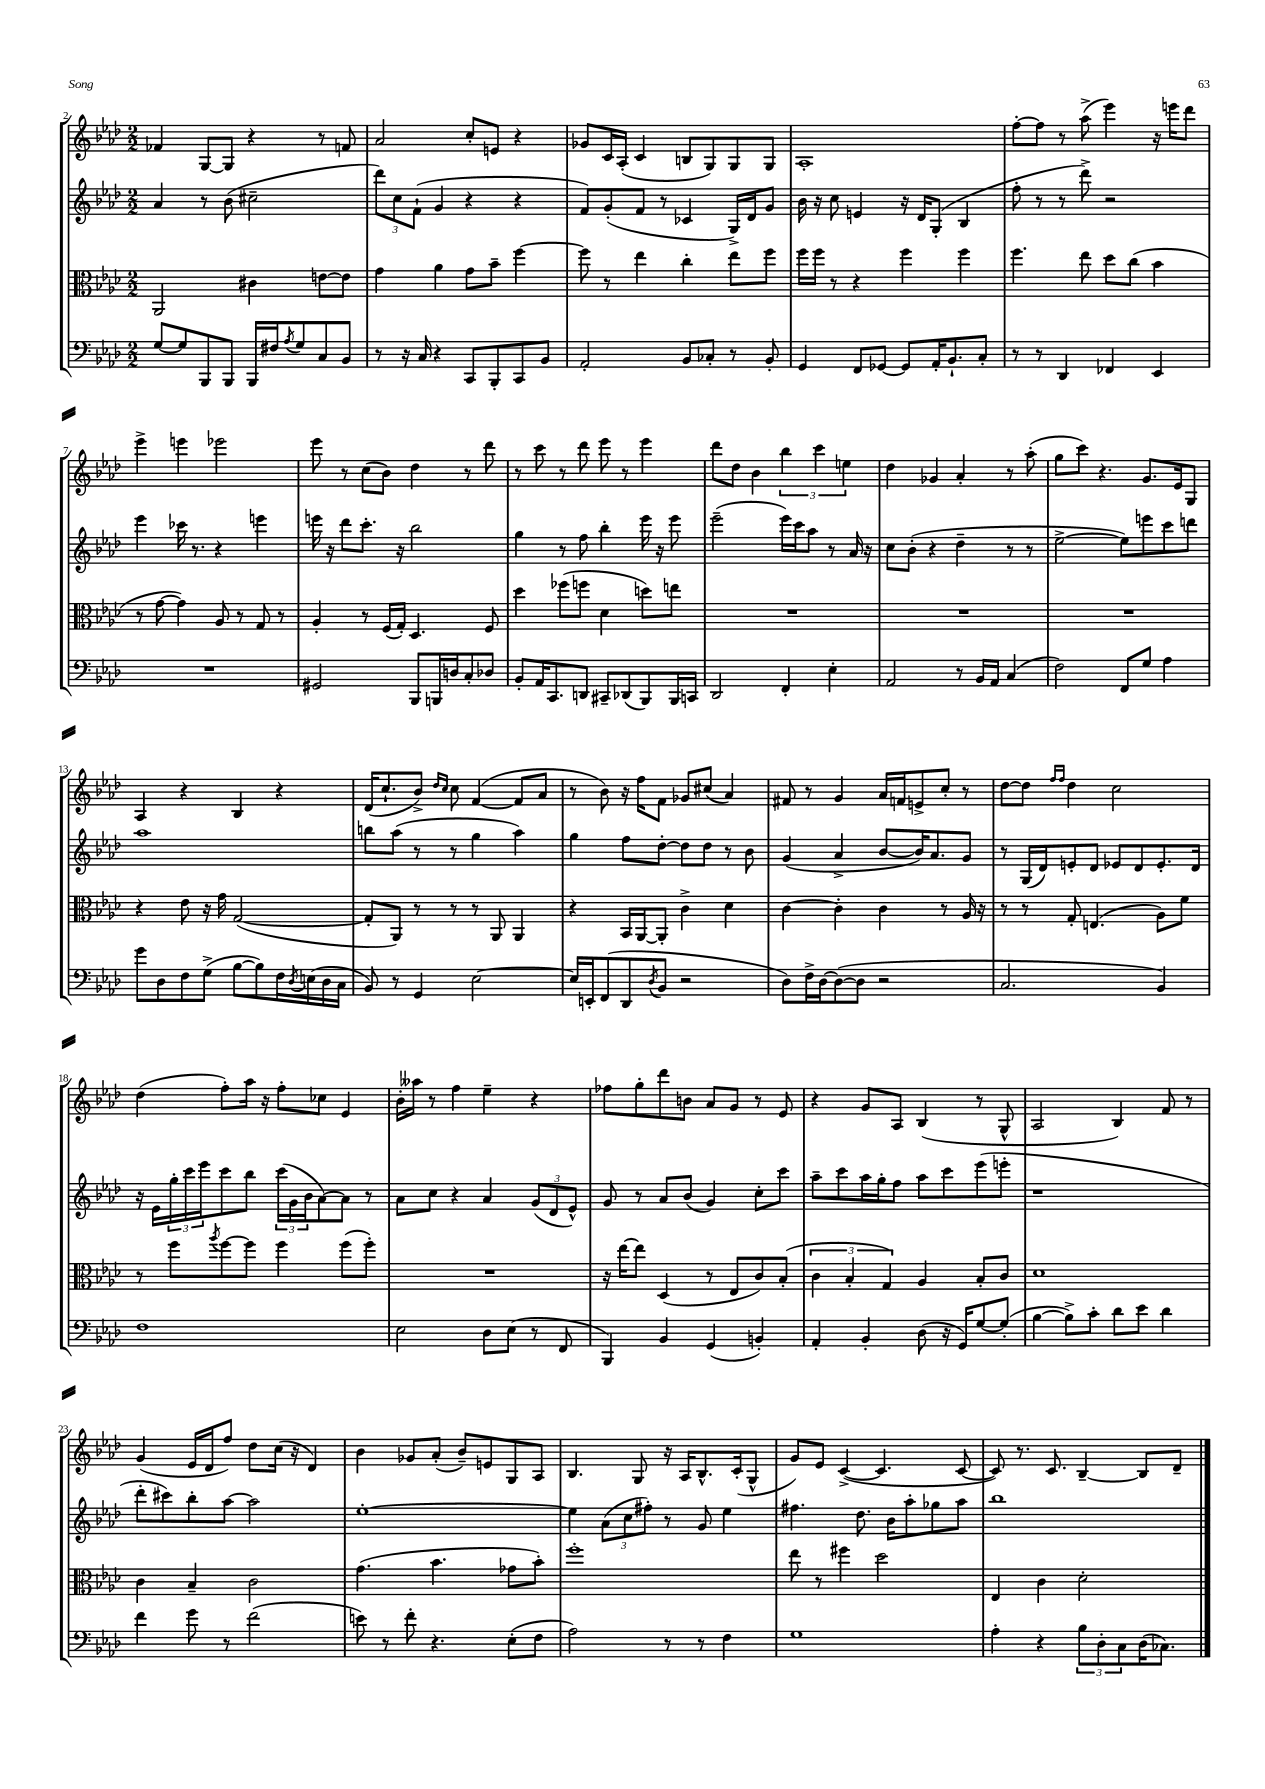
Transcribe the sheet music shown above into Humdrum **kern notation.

**kern	**kern	**kern	**kern
*part4	*part3	*part2	*part1
*staff4	*staff3	*staff2	*staff1
*clefF4	*clefC3	*clefG2	*clefG2
*k[b-e-a-d-]	*k[b-e-a-d-]	*k[b-e-a-d-]	*k[b-e-a-d-]
*M2/2	*M2/2	*M2/2	*M2/2
=2	=2	=2	=2
[8G/L	2AA-/	4a-/	4f-X/
8G/]	.	.	.
8BBB-/	.	8r	[8G/L
8BBB-/J	.	(8b-\	8G/J]
16BBB-/LL	4c#X\	2cc#X~\	4r
16F#X/J	.	.	.
8qA-/	.	.	.
8G/	.	.	.
8C/	[8en\L	.	8r
8BB-/J	8e\J]	.	8fn/
=3	=3	=3	=3
8r	4g\	12ddd-\L)	2a-/
.	.	12cc\	.
16r	.	.	.
.	.	(12f`\J	.
16C/	.	.	.
4r	4a-\	4g/	.
8CC/L	8g\L	4r	8cc'/L
8BBB-'/	8b-~\J	.	8en/J
8CC/	[4ff\	4r	4r
8BB-/J	.	.	.
=4	=4	=4	=4
2AA-'/	8ff\]	8f/L)	8g-X/L
.	8r	(8g'/	16c/L
.	.	.	(16A-'/JJ
.	4ee-\	8f/J	4c/
.	.	8r	.
8BB-/L	4cc'\	4c-X/	8Bn/L
8C-X'/J	.	.	8G/)
8r	8ee-\L	16G^/LL)	8G/
.	.	16d-/J	.
8BB-'/	8ff\J	8g/J	8G/J
=5	=5	=5	=5
4GG/	16ff\LL	16b-\	1A-'
.	16ff\JJ	16r	.
.	8r	8cc\	.
8FF/L	4r	4en/	.
[8GG-X/J	.	.	.
8GG-/L]	4ff\	16r	.
.	.	16d-/KL	.
16AA-'/K	.	(8G'/J	.
8.BB-`/	.	.	.
.	4ff\	4B-/	.
8C'/J	.	.	.
=6	=6	=6	=6
8r	4.ff\	8ff'\	[8ff'\L
8r	.	8r	8ff\J]
4DD-/	.	8r	8r
.	8ee-\	8ddd-^\)	(8aa-^\
4FF-X/	8dd-\L	2r	4eee-\)
.	(8cc\J	.	.
4EE-/	4b-\	.	16r
.	.	.	16eeen\KL
.	.	.	8ddd-\J
!!LO:LB:g=z
=7	=7	=7	=7
1r	8r	4eee-\	4eee-^\
.	[8g\	.	.
.	4g\])	16ccc-X\	4eeen\
.	.	8.r	.
.	8A-/	4r	2eee-X\
.	8r	.	.
.	8G/	4eeen\	.
.	8r	.	.
=8	=8	=8	=8
2GG#X/	4A-'/	16eeen\	8eee-\
.	.	16r	.
.	.	8ddd-\L	8r
.	8r	8.ccc'\J	(8cc\L
.	(16F/LL	.	8b-\J)
.	16G'/JJ)	16r	.
8BBB-/L	4.D-/	2bb-\	4dd-\
16BBBn/L	.	.	.
16Dn/J	.	.	.
8C'/	.	.	8r
8D-X/J	8F/	.	8ddd-\
=9	=9	=9	=9
8BB-'/L	4dd-\	4gg\	8r
16AA-/K	.	.	8ccc\
8.CC/	.	.	.
.	(8ff-X\L	8r	8r
8DDn/J	8ffn\J	8ff\	8ddd-\
8CC#X~/L	4d-\	4bb-'\	8eee-\
(8DD-X/	.	.	8r
8BBB-/)	8ddn\L)	16eee-\	4eee-\
.	.	16r	.
16BBB-/L	8een\J	8eee-\	.
16CCn/JJ	.	.	.
=10	=10	=10	=10
2DD-/	1r	(2eee-~\	8ddd-\L
.	.	.	8dd-\J
.	.	.	4b-\
4FF'/	.	16eee-\LL)	6bb-\
.	.	16ccc\J	.
.	.	8aa-\J	.
.	.	.	6ccc\
4E-'\	.	8r	.
.	.	.	6een\
.	.	16a-/	.
.	.	16r	.
=11	=11	=11	=11
2AA-/	1r	8cc\L	4dd-\
.	.	(8b-'\J	.
.	.	4r	4g-X/
8r	.	4dd-~\	4a-'/
16BB-/LL	.	.	.
16AA-/JJ	.	.	.
(4C/	.	8r	8r
.	.	8r	(8aa-'\
=12	=12	=12	=12
2F\)	1r	[2ee-^\	8gg\L
.	.	.	8ccc\J)
.	.	.	4.r
8FF/L	.	8ee-\L])	.
8G/J	.	8eeen\	8.g/L
4A-\	.	8ccc\	.
.	.	.	16e-/k
.	.	8dddn\J	8G/J
!!LO:LB:g=z
=13	=13	=13	=13
8g\L	4r	1aa-	4A-/
8D-\	.	.	.
8F\	8e-\	.	4r
(8G^\J	16r	.	.
.	16g\	.	.
[8B-\L	([2G/	.	4B-/
8B-\])	.	.	.
16F\L	.	.	4r
8qD-/	.	.	.
(16En\	.	.	.
16D-\	.	.	.
16C\JJ	.	.	.
=14	=14	=14	=14
8BB-/)	8G'/L]	8bbn\L	(16d-/KL
.	.	.	8.cc`/
8r	8AA-/J)	(8aa-\J	.
4GG/	8r	8r	8b-^/J)
.	.	.	16qqdd-/LL
.	.	.	16qqcc/JJ
.	8r	8r	8cc\
[2E-\	8r	4gg\	([4f/
.	8AA-/	.	.
.	4AA-/	4aa-\)	8f/L]
.	.	.	8a-/J
=15	=15	=15	=15
16E-/LL]	4r	4gg\	8r
16EEn'/J	.	.	.
(8FF/	.	.	8b-\)
8DD-/	16BB-/LL	8ff\L	16r
.	[16AA-/J	.	16ff\KL
8qD-/	.	.	.
8BB-/J	8AA-'/J]	[8dd-'\J	8f\J
2r	4c^\	8dd-\L]	8g-X/L
.	.	8dd-\J	(8cc#X/J
.	4d-\	8r	4a-/)
.	.	8b-\	.
=16	=16	=16	=16
8D-\L)	[4c\	(4g/	8f#X/
16F^\L	.	.	8r
[16D-\J	.	.	.
(8D-\_	4c'\]	4a-^/	4g/
8D-\J]	.	.	.
2r	4c\	[8b-/L	16a-/LL
.	.	.	16fn/J
.	.	16b-/K])	8en^/
.	.	8.a-/	.
.	8r	.	8cc'/J
.	16A-/	8g/J	8r
.	16r	.	.
=17	=17	=17	=17
2.C/	8r	8r	[8dd-\L
.	8r	(16G/LL	8dd-\J]
.	.	16d-/J)	.
.	.	.	16qqff/LL
.	.	.	16qqff/JJ
.	8G'/	8en'/	4dd-\
.	(4.En/	8d-/J	.
.	.	8e-X/L	2cc\
.	.	8d-/	.
4BB-/)	8A-\L)	8.e-'/	.
.	8f\J	.	.
.	.	16d-/Jk	.
!!LO:LB:g=z
=18	=18	=18	=18
1F	8r	16r	(4dd-\
.	.	16e-\LL	.
.	8ff\L	24gg'\	.
.	.	24ccc\	.
.	.	24eee-\J	.
.	8qaa-/	.	.
.	[8ff\	8ccc\	8ff'\L)
.	8ff\J]	8bb-\J	16aa-\Jk
.	.	.	16r
.	4ff\	(24ccc\LL	8ff'\L
.	.	24g\	.
.	.	24b-\J	.
.	.	[8a-\)	8cc-X\J
.	(8ff\L	8a-\J]	4e-/
.	8ff'\J)	8r	.
=19	=19	=19	=19
2E-\	1r	8a-\L	16b-'\LL
.	.	.	16aa--X\JJ
.	.	8cc\J	8r
.	.	4r	4ff\
8D-\L	.	4a-/	4ee-~\
(8E-\J	.	.	.
8r	.	(12g/L	4r
.	.	12d-/	.
8FF/	.	.	.
.	.	12e-^^/J)	.
=20	=20	=20	=20
4BBB-/)	16r	8g/	8ff-X\L
.	[16ee-\KL	.	.
.	8ee-\J]	8r	8gg'\
4BB-/	(4D-/	8a-/L	8ddd-\
.	.	(8b-/J	8bn\J
(4GG/	8r	4g/)	8a-/L
.	8E-/L	.	8g/J
4BBn'/)	8c/)	8cc'\L	8r
.	(8B-'/J	8ccc\J	8e-/
=21	=21	=21	=21
4AA-'/	6c\	8aa-~\L	4r
.	.	8ccc\	.
.	6B-'/	.	.
4BB-'/	.	16aa-\L	8g/L
.	.	16gg'\J	.
.	6G/)	.	.
.	.	8ff\J	8A-/J
(8D-\	4A-/	8aa-\L	(4B-/
16r	.	8ccc\	.
16GG/KL)	.	.	.
[8G/	8B-'/L	(8eee-\	8r
(8G'/J]	8c/J	8eeen'\J	8G^^/
=22	=22	=22	=22
[4B-\	1d-	1r	2A-/
8B-^\L])	.	.	.
8c'\J	.	.	.
8d-\L	.	.	4B-/)
8e-\J	.	.	.
4d-\	.	.	8f/
.	.	.	8r
!!LO:LB:g=z
=23	=23	=23	=23
4f\	4c\	8ddd-'\L	(4g/
.	.	8ccc#X\)	.
8g\	4B-~/	8bb-'\	16e-/LL
.	.	.	16d-/J
8r	.	[8aa-\J	8ff/J)
(2f\	2c\	2aa-\]	8dd-\L
.	.	.	(16cc\Jk
.	.	.	16r
.	.	.	4d-/)
=24	=24	=24	=24
8en\)	(4.g\	[1ee-'	4b-\
8r	.	.	.
8f'\	.	.	8g-X/L
4.r	4.b-\	.	(8a-'/J
.	.	.	8b-~/L)
.	.	.	8en/
(8E-'\L	8g-X\L	.	8G/
8F\J	8b-'\J)	.	8A-/J
=25	=25	=25	=25
2A-\)	1ff'	4ee-\]	4.B-/
.	.	(12a-\L	.
.	.	12cc\	.
.	.	.	8G/
.	.	12ff#X'\J)	.
8r	.	8r	16r
.	.	.	16A-/KL
8r	.	8g/	8.B-^^/
4F\	.	4ee-\	.
.	.	.	(16c'/k
.	.	.	8G^^/J
=26	=26	=26	=26
1G	8ee-\	4.ff#X\	8g/L)
.	8r	.	8e-/J
.	4ff#X\	.	([4c^/
.	.	8.dd-\	.
.	2dd-\	.	4.c/]
.	.	16b-\KL	.
.	.	8aa-'\	.
.	.	8gg-X\	.
.	.	8aa-\J	[8c/
=27	=27	=27	=27
4A-'\	4E-/	1bb-	8c/])
.	.	.	8.r
4r	4c\	.	.
.	.	.	8.c/
12B-\L	2d-'\	.	[4B-~/
12D-'\	.	.	.
12C\	.	.	.
(16D-\K	.	.	8B-/L]
8.C-X\J)	.	.	.
.	.	.	8d-~/J
==	==	==	==
*-	*-	*-	*-
